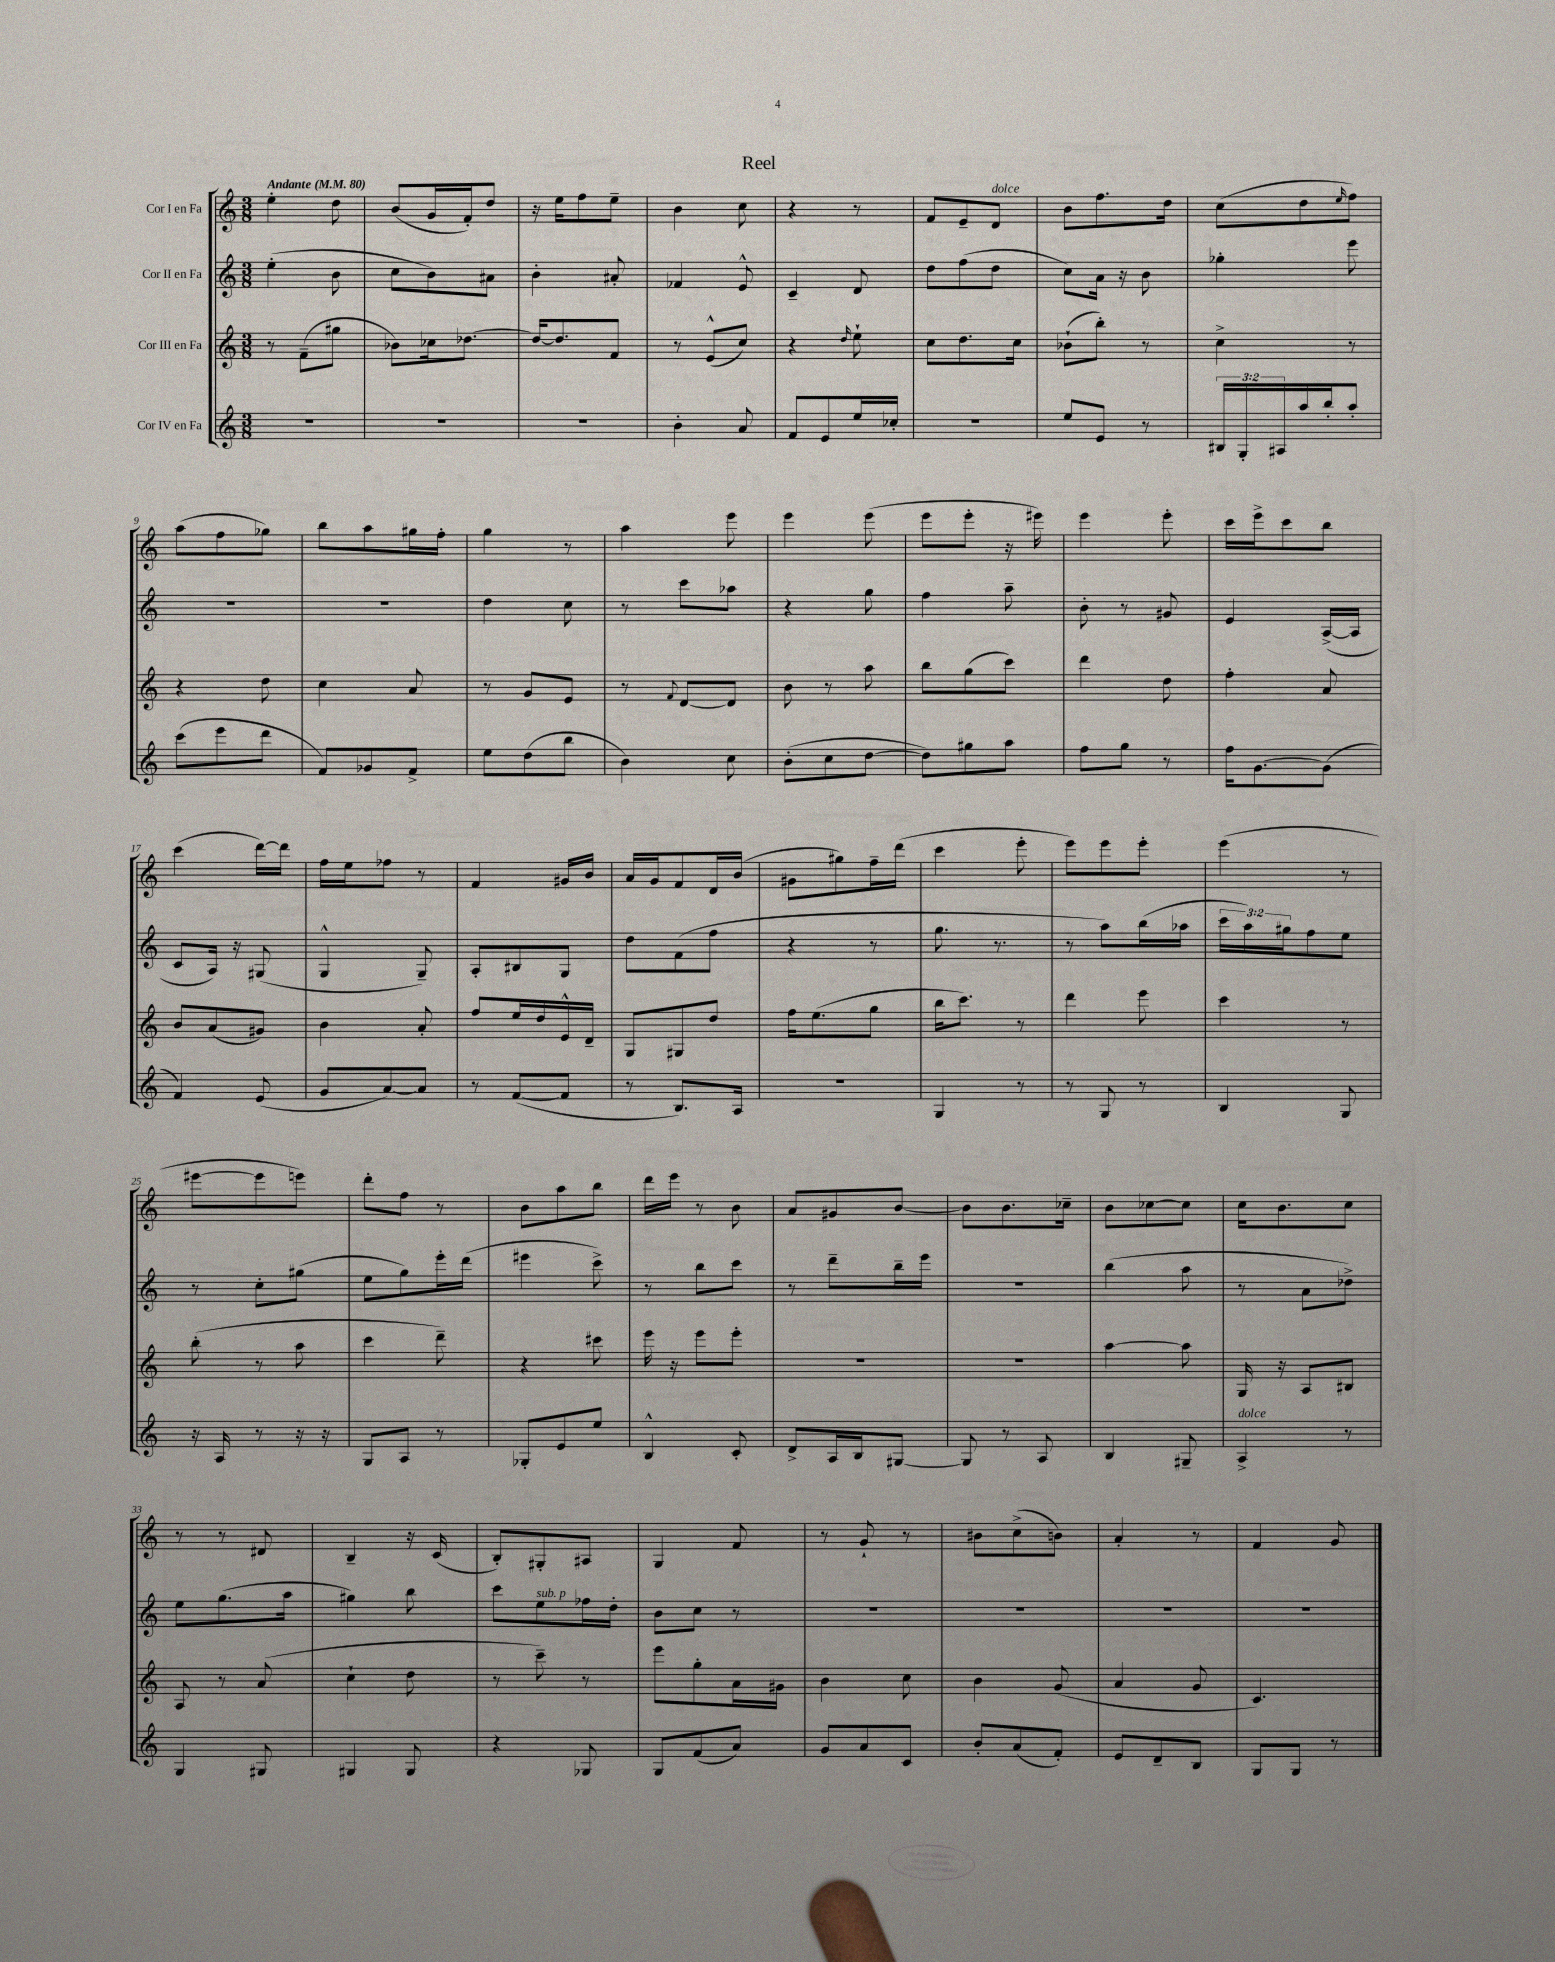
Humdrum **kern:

**kern	**kern	**kern	**kern
*part4	*part3	*part2	*part1
*staff4	*staff3	*staff2	*staff1
*I"Cor IV en Fa	*I"Cor III en Fa	*I"Cor II en Fa	*I"Cor I en Fa
*clefG2	*clefG2	*clefG2	*clefG2
*k[]	*k[]	*k[]	*k[]
*M3/8	*M3/8	*M3/8	*M3/8
*MM80	*MM80	*MM80	*MM80
=1	=1	=1	=1
!	!	!	!LO:TX:a:B:t=Andante
4.r	8r	(4ee'\	4ee'\
.	(8f~\L	.	.
.	8gg#X\J	8b\	8dd\
=2	=2	=2	=2
4.r	8b-X\L)	8cc\L	(8b/L
.	16cc-X\k	8b\)	16g/L
.	[8.dd-X\J	.	16f'/J)
.	.	8a#X\J	8dd/J
=3	=3	=3	=3
4.r	16dd-/KL_	4b'\	16r
.	8.dd-/]	.	16ee\KL
.	.	.	8ff\
.	8f/J	8a#X'/	8ee~\J
=4	=4	=4	=4
4b'\	8r	4f-X/	4b\
.	(8e^^/L	.	.
8a/	8cc/J)	8e^^/	8cc\
=5	=5	=5	=5
8f/L	4r	4c~/	4r
8e/	.	.	.
.	16qqdd/	.	.
16ee/L	8ee`\	8d/	8r
16cc-X'/JJ	.	.	.
=6	=6	=6	=6
4.r	8cc\L	8dd\L	8f/L
.	8.dd\	(8ff\	8e~/
!	!	!	!LO:TX:a:i:t=dolce
.	.	8dd\J	8d/J
.	16cc\Jk	.	.
=7	=7	=7	=7
8ee/L	(8b-X`\L	8cc\L)	8b\L
8e/J	8bb'\J)	16a\Jk	8.ff\
.	.	16r	.
8r	8r	8b\	.
.	.	.	16dd\Jk
=8	=8	=8	=8
24B#X/LL	4cc^\	4gg-X'\	(8cc\L
24G'/	.	.	.
24A#X/	.	.	.
16aa/	.	.	8dd\
16bb'/J	.	.	.
.	.	.	16qqee/
8aa'/J	8r	8eee\	8ff\J)
!!LO:LB:g=z
=9	=9	=9	=9
(8ccc\L	4r	4.r	(8aa\L
8eee\	.	.	8ff\
8ddd\J	8dd\	.	8gg-X\J)
=10	=10	=10	=10
8f/L)	4cc\	4.r	8bb\L
8g-X/	.	.	8aa\
8f^/J	8a/	.	16gg#X\L
.	.	.	16ff'\JJ
=11	=11	=11	=11
8ee\L	8r	4dd\	4gg\
(8dd\	8g/L	.	.
8bb\J	8e/J	8cc\	8r
=12	=12	=12	=12
4b\)	8r	8r	4aa\
.	8qqf/	.	.
.	[8d/L	8ccc\L	.
8cc\	8d/J]	8aa-X\J	8eee\
=13	=13	=13	=13
(8b'\L	8b\	4r	4eee\
8cc\	8r	.	.
[8dd\J	8aa\	8gg\	(8eee\
=14	=14	=14	=14
8dd\L])	8bb\L	4ff\	8eee\L
8gg#X\	(8gg\	.	8eee'\J
8aa\J	8ccc\J)	8aa~\	16r
.	.	.	16eee#X\)
=15	=15	=15	=15
8ff\L	4ddd\	8b'\	4eee\
8gg\J	.	8r	.
8r	8dd\	8g#X/	8eee'\
=16	=16	=16	=16
16ff\KL	4ff'\	4e/	16ccc\LL
[8.g\	.	.	16eee^\J
.	.	.	8ccc\
(8g\J]	8a/	([16A^/LL	8bb\J
.	.	16A/JJ]	.
!!LO:LB:g=z
=17	=17	=17	=17
4f/)	8b/L	8c/L	(4ccc\
.	(8a/	16A/Jk)	.
.	.	16r	.
(8e/	8g#X/J)	(8G#X/	[16ddd\LL)
.	.	.	16ddd\JJ]
=18	=18	=18	=18
8g/L	4b\	4G^^/	16ff\LL
.	.	.	16ee\J
[8a/)	.	.	8ff-X\J
8a/J]	8a'/	8G~/)	8r
=19	=19	=19	=19
8r	8ff/L	8A'/L	4f/
([8f/L	16ee/L	8B#X/	.
.	16dd/	.	.
8f/J]	16e^^/	8G/J	16g#X/LL
.	16d~/JJ	.	16b/JJ
=20	=20	=20	=20
8r	8G/L	8dd\L	16a/LL
.	.	.	16g/J
8.B/L)	8G#X/	(8f\	8f/
.	8dd/J	8ff\J	16d/L
16A/Jk	.	.	(16b/JJ
=21	=21	=21	=21
4.r	16ff\KL	4r	8g#X\L
.	(8.ee\	.	.
.	.	.	8gg#X\)
.	8gg\J	8r	16ff~\L
.	.	.	(16ddd\JJ
=22	=22	=22	=22
4G/	16bb\KL	8.gg\	4ccc\
.	8.ccc\J)	.	.
.	.	8.r	.
8r	8r	.	8eee'\
=23	=23	=23	=23
8r	4ddd\	8r	8eee\L)
8G/	.	8aa\L)	8eee\
8r	8eee\	(16bb\L	8eee'\J
.	.	16aa-X\JJ	.
=24	=24	=24	=24
4B/	4ccc\	24ccc\LL	(4eee\
.	.	24aa\)	.
.	.	24gg#X\J	.
.	.	8ff\	.
8G/	8r	8ee\J	8r
!!LO:LB:g=z
=25	=25	=25	=25
16r	(8bb'\	8r	[8eee#X\L
16A/	.	.	.
8r	8r	8cc'\L	8eee#\]
16r	8aa\	(8gg#X\J	8eeen\J)
16r	.	.	.
=26	=26	=26	=26
8G/L	4ccc\	8ee\L	8ddd'\L
8A/J	.	8gg\)	8ff\J
8r	8ddd~\)	16eee'\L	8r
.	.	(16ddd\JJ	.
=27	=27	=27	=27
8G-X'/L	4r	4eee#X\	8b\L
8e/	.	.	8aa\
8ee/J	8ccc#X\	8ccc^\)	8bb\J
=28	=28	=28	=28
4B^^/	16eee\	8r	16ddd\LL
.	16r	.	16eee\JJ
.	8eee\L	8bb\L	8r
8c'/	8eee'\J	8ccc\J	8b\
=29	=29	=29	=29
8d^/L	4.r	8r	8a/L
16A/L	.	8ddd~\L	8g#X/
16B/J	.	.	.
[8G#X/J	.	16bb~\L	[8b/J
.	.	16eee\JJ	.
=30	=30	=30	=30
8G#/]	4.r	4.r	8b\L]
8r	.	.	8.b\
8A/	.	.	.
.	.	.	16cc-X~\Jk
=31	=31	=31	=31
4B/	[4aa\	(4bb\	8b\L
.	.	.	[8cc-X\
8G#X~/	8aa\]	8aa\	8cc-\J]
=32	=32	=32	=32
!LO:TX:a:i:t=dolce	!	!	!
4A^/	16G/	8r	16cc\KL
.	16r	.	8.b\
.	8A/L	8a\L	.
8r	8B#X/J	8dd-X^\J)	8cc\J
!!LO:LB:g=z
=33	=33	=33	=33
4G/	8A/	8ee\L	8r
.	8r	(8.gg\	8r
8G#X/	(8a/	.	8d#X/
.	.	16aa\Jk	.
=34	=34	=34	=34
4G#X/	4cc`\	4gg#X\)	4B~/
8G#/	8dd\	8bb\	16r
.	.	.	(16c/
=35	=35	=35	=35
4r	8r	8ccc\L	8B'/L)
!	!	!LO:TX:a:i:t=sub. p	!
.	8ccc~\)	8ee\	8G#X'/
8G-X/	8r	16ff-X\L	8A#X/J
.	.	16dd'\JJ	.
=36	=36	=36	=36
8G/L	8eee\L	8b\L	4G/
(8f/	8gg'\	8cc\J	.
8a/J)	16a\L	8r	8f/
.	16g#X\JJ	.	.
=37	=37	=37	=37
8g/L	4b\	4.r	8r
8a/	.	.	8g`/
8c/J	8cc\	.	8r
=38	=38	=38	=38
8b'/L	4b\	4.r	8b#X\L
(8a/	.	.	(8cc^\
8f'/J)	(8g/	.	8bn\J)
=39	=39	=39	=39
8e/L	4a/	4.r	4a'/
8d~/	.	.	.
8B/J	8g/	.	8r
=40	=40	=40	=40
8G/L	4.c/)	4.r	4f/
8G/J	.	.	.
8r	.	.	8g/
==	==	==	==
*-	*-	*-	*-
